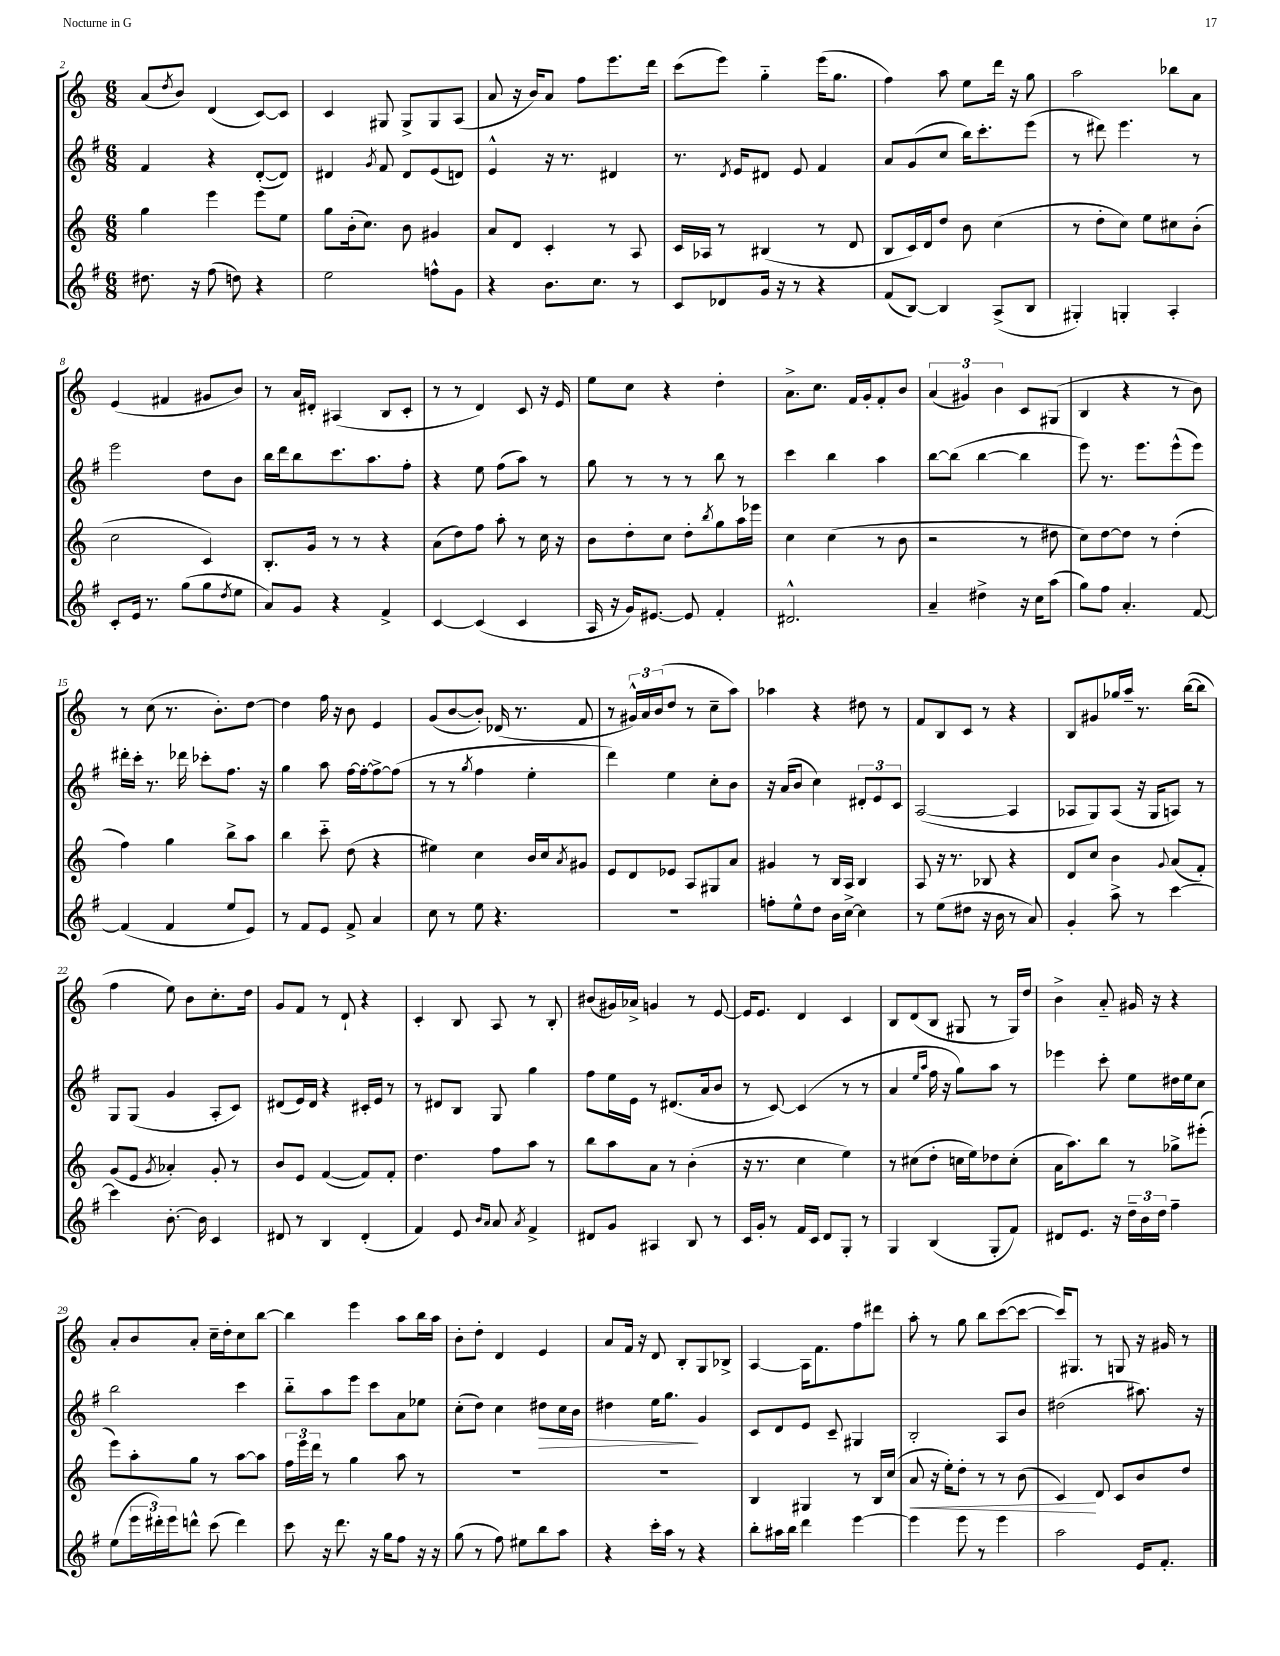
<<
\new StaffGroup <<
\new Staff = "s0" {
    \clef treble \key c \major \numericTimeSignature \time 6/8
    a'8( \acciaccatura { d''8 } b'8) d'4( c'8~) c'8 |
    c'4 gis8 gis8-> gis8 a8( |
    a'8 r16 b'16) a'8 f''8 e'''8. d'''16 |
    c'''8( e'''8) g''4-_ e'''16( g''8. |
    f''4) a''8 e''8 d'''16 r16 g''8 |
    a''2 bes''8 a'8 |
    e'4( fis'4 gis'8 b'8) |
    r8 a'16 dis'16-. ais4( b8 c'8-. |
    r8 r8 d'4) c'8 r16 e'16 |
    e''8 c''8 r4 d''4-. |
    a'8.-> c''8. f'16 g'16-. f'8-. b'8 |
    \tuplet 3/2 { a'4( gis'4) b'4 } c'8 gis8( |
    b4 r4 r8 b'8) |
    r8 c''8( r8. b'8.-.) d''8~ |
    d''4 f''16 r16 b'8 e'4 |
    g'8( b'8~ b'8-.) des'16( r8. f'8 |
    r8 \tuplet 3/2 { gis'16-^) a'16 b'16( } d''8 r8 c''8-- a''8) |
    aes''4 r4 dis''8 r8 |
    f'8 b8 c'8 r8 r4 |
    b8 gis'8 ges''16 a''16-- r8. b''16~( b''8 |
    f''4 e''8) b'8 c''8.-. d''16 |
    g'8 f'8 r8 d'8-! r4 |
    c'4-. b8 a8 r8 b8-. |
    bis'8( gis'16) aes'16-> g'4 r8 e'8~ |
    e'16 e'8. d'4 c'4 |
    b8 d'8( b8 gis8 r8 gis16) d''16 |
    b'4-> a'8-_ gis'16 r16 r4 |
    a'8-. b'8 a'8-. c''16-- d''16-. c''8 b''8~ |
    b''4 e'''4 a''8 b''16 a''16 |
    b'8-. d''8-. d'4 e'4 |
    a'8 f'16 r16 d'8 b8-. g8 bes8-> |
    a4~ a16 f'8. f''8 dis'''8 |
    a''8-. r8 g''8 b''8 c'''8~( c'''8~ |
    c'''16) gis8. r8 g8 r16 gis'16 r8 \bar "|." |
}
\new Staff = "s1" {
    \clef treble \key g \major \numericTimeSignature \time 6/8
    fis'4 r4 d'8~-.( d'8) |
    dis'4 \acciaccatura { g'8 } fis'8 dis'8 e'8( d'8) |
    e'4-^ r16 r8. dis'4 |
    r8. \acciaccatura { d'8 } e'16 dis'8 e'8 fis'4 |
    a'8 g'8( c''8 b''16) c'''8.-. e'''8( |
    r8 dis'''8) e'''4. r8 |
    e'''2 d''8 b'8 |
    b''16 d'''16 b''8 c'''8. a''8. fis''8-. |
    r4 e''8 fis''8( a''8) r8 |
    g''8 r8 r8 r8 b''8 r8 |
    c'''4 b''4 a''4 |
    b''8~ b''8( b''4~ b''4 |
    e'''8) r8. e'''8. e'''8-^( e'''8) |
    dis'''16-. c'''16-. r8. des'''16 ces'''8-. fis''8. r16 |
    g''4 a''8 fis''16~ fis''16~-. fis''8~-> fis''8( |
    r8 r8 \acciaccatura { g''8 } fis''4 e''4-. |
    d'''4) e''4 c''8-. b'8 |
    r16 a'16( b'8 c''4) \tuplet 3/2 { dis'8-. e'8 c'8 } |
    a2~( a4 |
    aes8 g8) aes8( r16 g16 a8) r8 |
    g8 g8( g'4 a8-. c'8) |
    dis'8( e'16) dis'16 r4 cis'16-. e'16 r8 |
    r8 dis'8 b8 g8 g''4 |
    fis''8 e''16 e'16 r8 dis'8.( a'16 b'8 |
    r8 c'8~) c'4( r8 r8 |
    a'4 \grace { e''16 a''16 } fis''16 r16 g''8) a''8 r8 |
    ees'''4 c'''8-. e''8 dis''16 e''16 c''8 |
    b''2 c'''4 |
    b''8-_ a''8 e'''8 c'''8 a'8 ees''8 |
    c''8-.( d''8) c''4 dis''8\> c''16 b'16 |
    dis''4 e''16 g''8.\! g'4 |
    c'8 d'8 e'8 c'8-- gis4 |
    b2-. a8 b'8 |
    dis''2( ais''8.) r16 \bar "|." |
}
\new Staff = "s2" {
    \clef treble \key c \major \numericTimeSignature \time 6/8
    g''4 e'''4 e'''8 e''8 |
    g''8 b'16-.( c''8.) b'8 gis'4 |
    a'8 d'8 c'4-. r8 a8 |
    c'16 aes16 r8 bis4( r8 d'8 |
    b8 c'16) d'16 d''8 b'8 c''4( |
    r8 d''8-. c''8) e''8 cis''8 b'8-.( |
    c''2 c'4) |
    b8.-. g'16 r8 r8 r4 |
    a'8( d''8) f''8 a''8-. r8 c''16 r16 |
    b'8 d''8-. c''8 d''8-. \acciaccatura { b''8 } g''8 a''16 ees'''16 |
    c''4 c''4( r8 b'8 |
    r2 r8 dis''8 |
    c''8) d''8~ d''8 r8 d''4-.( |
    f''4) g''4 b''8-> a''8 |
    b''4 c'''8-_ d''8( r4 |
    eis''4) c''4 b'16 c''16 \acciaccatura { a'8 } gis'8 |
    e'8 d'8 ees'8 a8 gis8 a'8 |
    gis'4 r8 b16 a16 b4 |
    a8 r16 r8. bes8 r4 |
    d'8 c''8 b'4 \appoggiatura { g'8 } a'8( f'8-.) |
    g'8( e'8 \acciaccatura { g'8 } aes'4-.) g'8-. r8 |
    b'8 e'8 f'4~( f'8) f'8-. |
    d''4. f''8 a''8 r8 |
    b''8 a''8 a'8 r8 b'4-.( |
    r16 r8. c''4 e''4) |
    r8 cis''8( d''8-. c''16 e''16) des''8 c''8-.( |
    a'16 a''8.) b''8 r8 ges''8-> eis'''8-.( |
    e'''8) a''8-. g''8 r8 a''8~ a''8 |
    \tuplet 3/2 { f''16 e'''16 d'''16 } r8 g''4 a''8 r8 |
    R2. |
    R2. |
    b4 gis4 r8 b16 c''16( |
    a'8\< r16 e''16-.) d''8-. r8 r8 b'8( |
    c'4\!) d'8 c'8 b'8 d''8 \bar "|." |
}
\new Staff = "s3" {
    \clef treble \key g \major \numericTimeSignature \time 6/8
    dis''8. r16 fis''8( d''8) r4 |
    e''2 f''8-^ g'8 |
    r4 b'8. c''8. r8 |
    c'8 des'8 g'16 r16 r8 r4 |
    fis'8( b8~) b4 a8->( b8 |
    gis4-.) g4-. a4-. |
    c'8-. e'16 r8. g''8( g''8 \acciaccatura { d''8 } e''8 |
    a'8) g'8 r4 fis'4-> |
    c'4~ c'4( c'4 |
    a16 r16 g'16) eis'8.~ eis'8 fis'4-. |
    dis'2.-^ |
    a'4-- dis''4-> r16 c''16 a''8( |
    g''8) fis''8 a'4.-. fis'8~ |
    fis'4( fis'4 e''8 e'8) |
    r8 fis'8 e'8 fis'8-> a'4 |
    c''8 r8 e''8 r4. |
    R2. |
    f''8-. e''8-^ d''8 b'16 c''16~-> c''4 |
    r8 e''8( dis''8 r16 b'16 r8 a'8) |
    g'4-. a''8-> r8 c'''4~ |
    c'''4 b'8.~-. b'16 c'4 |
    dis'8 r8 b4 dis'4-.( |
    fis'4) e'8 \grace { b'16 a'16 } a'8 \acciaccatura { a'8 } fis'4-> |
    dis'8 g'8 ais4 b8 r8 |
    c'16 g'16-. r8 fis'16 c'16 d'8 g8-. r8 |
    g4 b4( g8-. fis'8) |
    dis'8 e'8. r16 \tuplet 3/2 { d''16-- b'16 d''16 } fis''4-- |
    e''8( \tuplet 3/2 { e'''16 dis'''16-.) e'''16 } d'''8-^ c'''8( d'''4) |
    c'''8 r16 d'''8. r16 g''16 fis''8 r16 r16 |
    g''8( r8 fis''8) eis''8 b''8 a''8 |
    r4 c'''16-. a''16 r8 r4 |
    b''8-. ais''16 b''16 d'''4 e'''4~ |
    e'''4 e'''8 r8 e'''4 |
    a''2 e'16 fis'8.-. \bar "|." |
}
>>
>>
\layout { \context { \Score currentBarNumber = #2 } }
